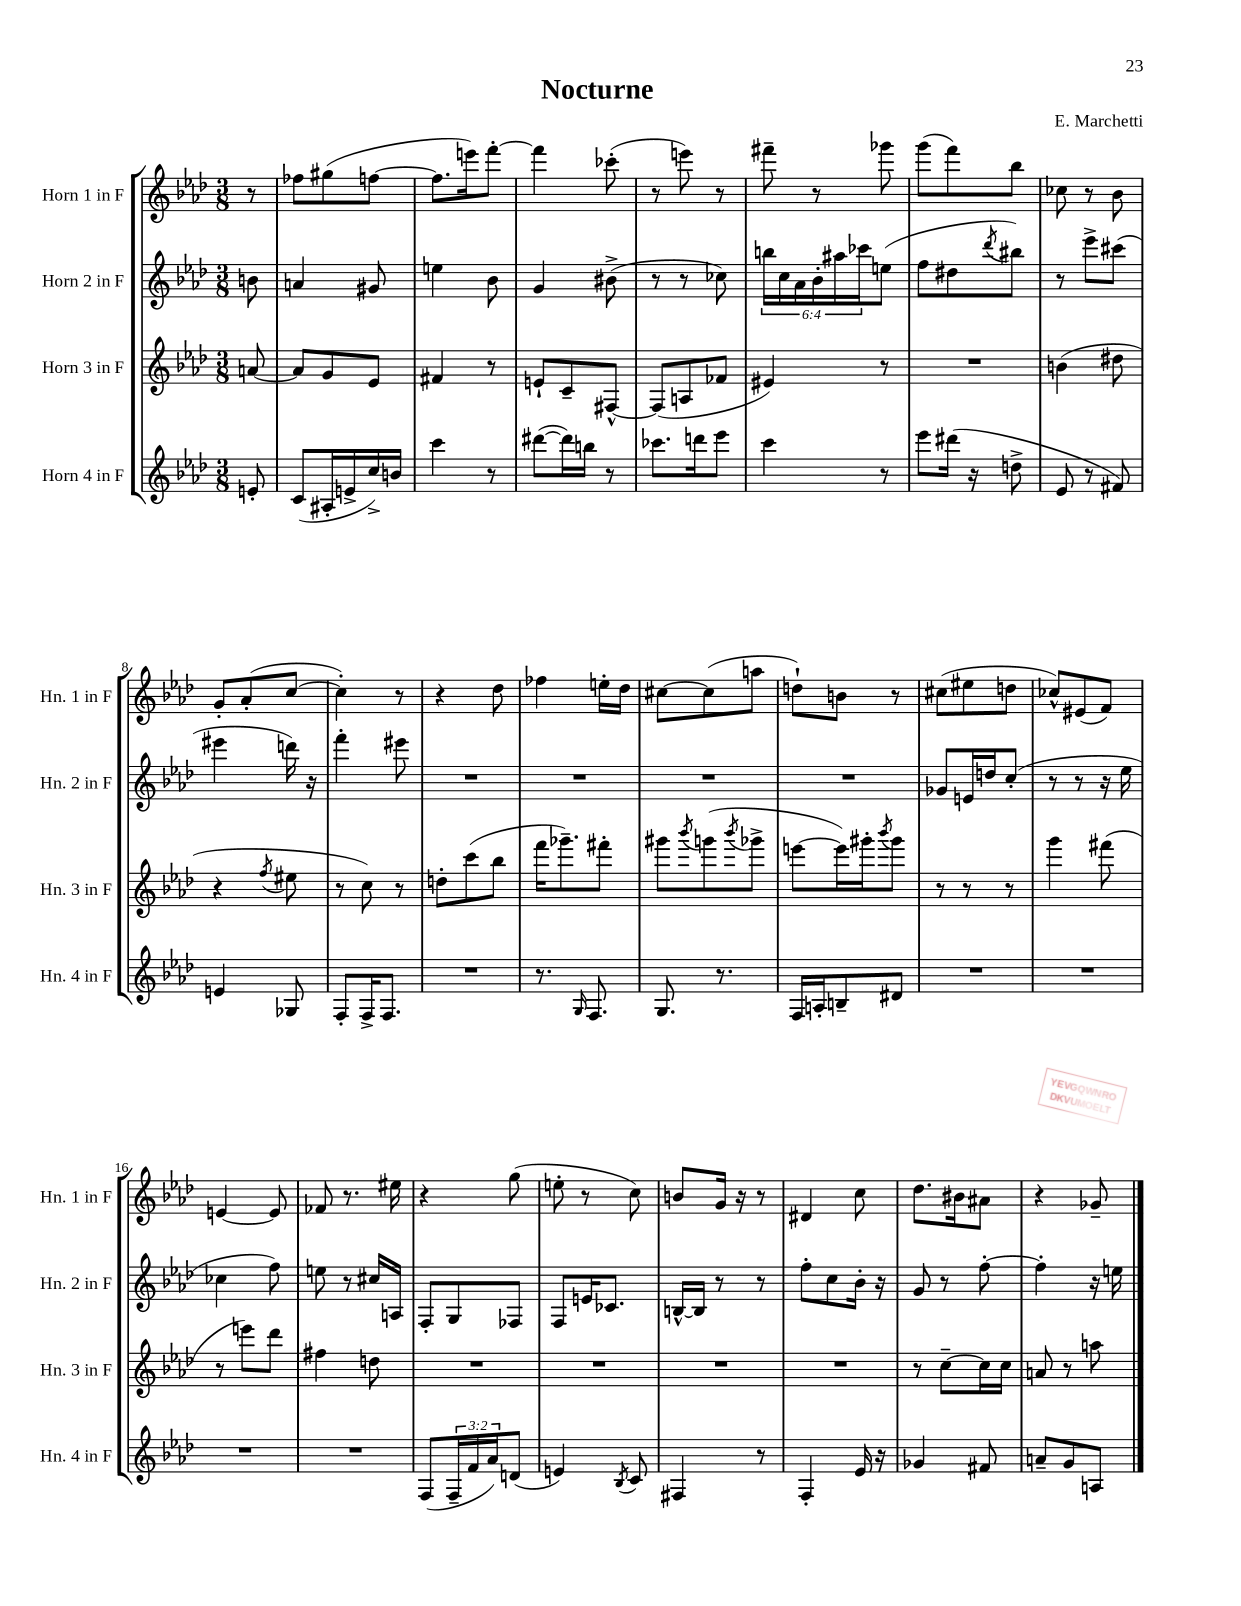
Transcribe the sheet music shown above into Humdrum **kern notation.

**kern	**kern	**kern	**kern
*part4	*part3	*part2	*part1
*staff4	*staff3	*staff2	*staff1
*I"Horn 4 in F	*I"Horn 3 in F	*I"Horn 2 in F	*I"Horn 1 in F
*I'Hn. 4 in F	*I'Hn. 3 in F	*I'Hn. 2 in F	*I'Hn. 1 in F
*clefG2	*clefG2	*clefG2	*clefG2
*k[b-e-a-d-]	*k[b-e-a-d-]	*k[b-e-a-d-]	*k[b-e-a-d-]
*M3/8	*M3/8	*M3/8	*M3/8
=	=	=	=
8en'/	[8an/	8bn\	8r
=1	=1	=1	=1
(8c/L	8a/L]	4an/	8ff-X\L
16A#X'/L	8g/	.	(8gg#X\
16en^/	.	.	.
16cc^/)	8e-/J	8g#X/	[8ffn\J
16bn/JJ	.	.	.
=2	=2	=2	=2
4ccc\	4f#X/	4een\	8.ff\L]
.	.	.	16eeen\k)
8r	8r	8b-\	[8fff'\J
=3	=3	=3	=3
([8ddd#X\L	8en`/L	4g/	4fff\]
16ddd#\L])	8c~/	.	.
16bbn\JJ	.	.	.
8r	[8F#X^^/J	(8b#X^\	(8ccc-X'\
=4	=4	=4	=4
8.ccc-X\L	(8F#/L]	8r	8r
.	8An/	8r	8eeen\)
16dddn\k	.	.	.
8eee-\J	8f-X/J	8cc-X\)	8r
=5	=5	=5	=5
4ccc\	4e#X/)	24bbn\LL	8fff#X~\
.	.	24cc\	.
.	.	24a-\	.
.	.	24b-'\	8r
.	.	24aa#X\	.
.	.	24ccc-X\J	.
8r	8r	(8een\J	8ggg-X\
=6	=6	=6	=6
8eee-\L	4.r	8ff\L	(8ggg\L
(16ddd#X\Jk	.	8dd#X\	8fff\)
16r	.	.	.
.	.	8qddd-/	.
8ddn^\	.	8bb#X\J)	8bb-\J
=7	=7	=7	=7
8e-/	(4bn\	8r	8cc-X\
8r	.	8eee-^\L	8r
8f#X/)	8dd#X\	(8ccc#X\J	8b-\
!!LO:LB:g=z
=8	=8	=8	=8
4en/	4r	4eee#X\	8g'/L
.	.	.	(8a-'/
.	8qff/	.	.
8G-X/	8ee#X\	16dddn\)	[8cc/J
.	.	16r	.
=9	=9	=9	=9
8F'/L	8r	4fff'\	4cc'\])
16F^/K	8cc\)	.	.
8.F/J	.	.	.
.	8r	8eee#X\	8r
=10	=10	=10	=10
4.r	8ddn'\L	4.r	4r
.	(8ccc\	.	.
.	8bb-\J	.	8dd-\
=11	=11	=11	=11
8.r	16fff\KL	4.r	4ff-X\
.	8.ggg-X~\)	.	.
16qqG/	.	.	.
8.F/	.	.	.
.	8fff#X'\J	.	16een'\LL
.	.	.	16dd-\JJ
=12	=12	=12	=12
8.G/	8ggg#X\L	4.r	[8cc#X\L
.	8qbbb-/	.	.
.	(8gggn\	.	(8cc#\]
8.r	.	.	.
.	8qbbb-/	.	.
.	8ggg-X^\J	.	8aan\J
=13	=13	=13	=13
16F/LL	[8eeen\L	4.r	8ddn`\L)
16An'/J	.	.	.
8Bn~/	16eee\L])	.	8bn\J
.	16ggg#X'\J	.	.
.	8qbbb-/	.	.
8d#X/J	8ggg#\J	.	8r
=14	=14	=14	=14
4.r	8r	8g-X/L	(8cc#X\L
.	8r	16en/L	8ee#X\
.	.	16ddn/J	.
.	8r	(8cc'/J	8ddn\J
=15	=15	=15	=15
4.r	4ggg\	8r	8cc-X^^/L)
.	.	8r	(8e#X/
.	(8fff#X\	16r	8f/J)
.	.	16ee-\	.
!!LO:LB:g=z
=16	=16	=16	=16
4.r	8r	4cc-X\	[4en/
.	8eeen\L)	.	.
.	8ddd-\J	8ff\)	8e/]
=17	=17	=17	=17
4.r	4ff#X\	8een\	8f-X/
.	.	8r	8.r
.	8ddn\	16cc#X/LL	.
.	.	16An/JJ	16ee#X\
=18	=18	=18	=18
(8F/L	4.r	8F'/L	4r
24F~/L	.	8G/	.
24f/	.	.	.
24a-/J)	.	.	.
(8dn/J	.	8F-X/J	(8gg\
=19	=19	=19	=19
4en/)	4.r	8F/L	8een'\
.	.	16en/K	8r
.	.	8.c-X/J	.
8qB-/	.	.	.
8c/	.	.	8cc\)
=20	=20	=20	=20
4F#X/	4.r	[16Bn^^/LL	8bn/L
.	.	16B/JJ]	.
.	.	8r	16g/Jk
.	.	.	16r
8r	.	8r	8r
=21	=21	=21	=21
4F'/	4.r	8ff'\L	4d#X/
.	.	8cc\	.
16e-/	.	16b-'\Jk	8cc\
16r	.	16r	.
=22	=22	=22	=22
4g-X/	8r	8g/	8.dd-\L
.	[8cc~\L	8r	.
.	.	.	16b#X\k
8f#X/	16cc\L]	[8ff'\	8a#X\J
.	16cc\JJ	.	.
=23	=23	=23	=23
8an~/L	8an/	4ff'\]	4r
8g/	8r	.	.
8An/J	8aan\	16r	8g-X~/
.	.	16een\	.
==	==	==	==
*-	*-	*-	*-
